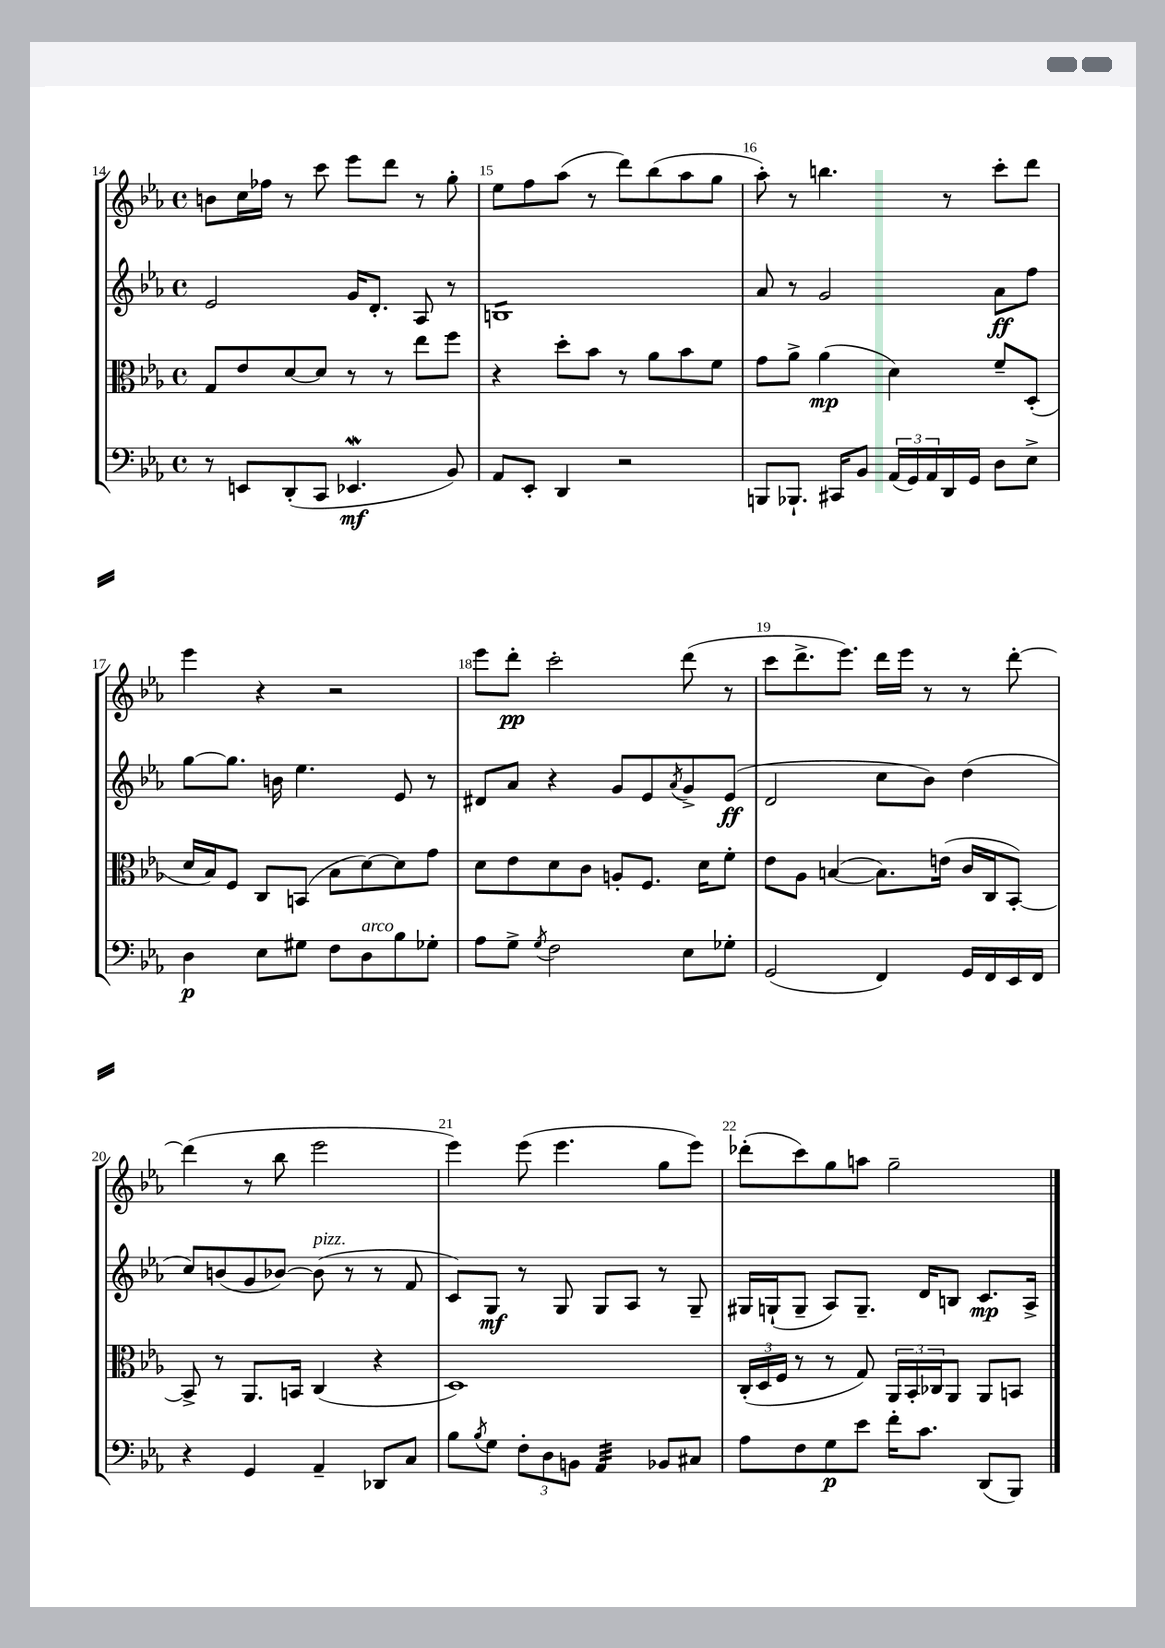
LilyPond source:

<<
\new StaffGroup <<
\new Staff = "s0" {
    \clef treble \key ees \major \defaultTimeSignature \time 4/4
    b'8 c''16 fes''16 r8 c'''8 ees'''8 d'''8 r8 g''8-. |
    ees''8 f''8 aes''8( r8 d'''8) bes''8( aes''8 g''8 |
    aes''8-.) r8 b''4. r8 c'''8-. d'''8 |
    ees'''4 r4 r2 |
    ees'''8 d'''8-.\pp c'''2-. d'''8( r8 |
    c'''8 d'''8.-> ees'''8.) d'''16 ees'''16 r8 r8 d'''8~-. |
    d'''4( r8 bes''8 ees'''2 |
    ees'''4) ees'''8( ees'''4. g''8 ees'''8) |
    des'''8-.( c'''8) g''8 a''8 g''2-- \bar "|." |
}
\new Staff = "s1" {
    \clef treble \key ees \major \defaultTimeSignature \time 4/4
    ees'2 g'16 d'8.-. aes8 r8 |
    b1:8 |
    aes'8 r8 g'2 aes'8\ff f''8 |
    g''8~ g''8. b'16 ees''4. ees'8 r8 |
    dis'8 aes'8 r4 g'8 ees'8 \acciaccatura { aes'8 } g'8-> ees'8\ff( |
    d'2 c''8 bes'8) d''4( |
    c''8) b'8( g'8 bes'8~) bes'8^\markup { \italic "pizz." }( r8 r8 f'8 |
    c'8) g8\mf r8 g8 g8 aes8 r8 g8-- |
    gis16 g16-!( g8-- aes8) g8.-- d'16 b8 c'8.\mp aes16-> \bar "|." |
}
\new Staff = "s2" {
    \clef alto \key ees \major \defaultTimeSignature \time 4/4
    g8 ees'8 d'8~ d'8 r8 r8 ees''8 f''8 |
    r4 d''8-. bes'8 r8 aes'8 bes'8 f'8 |
    g'8 aes'8-> aes'4\mp( d'4) f'8-- d8-.( |
    d'16 bes16) f8 c8 b,8( bes8 d'8~) d'8 g'8 |
    d'8 ees'8 d'8 c'8 a8-. f8. d'16 f'8-. |
    ees'8 aes8 b4~( b8.) e'16( c'16 c16 bes,8~-.) |
    bes,8-> r8 aes,8. b,16 c4( r4 |
    d1) |
    \tuplet 3/2 { c16-.( d16 f16 } r8 r8 g8) \tuplet 3/2 { aes,16 bes,16-. ces16 } aes,8 aes,8 b,8 \bar "|." |
}
\new Staff = "s3" {
    \clef bass \key ees \major \defaultTimeSignature \time 4/4
    r8 e,8 d,8-.( c,8 ees,4.\mordent\mf bes,8) |
    aes,8 ees,8-. d,4 r2 |
    b,,8 bes,,8.-! cis,16 bes,8 \tuplet 3/2 { aes,16( g,16) aes,16 } d,16 g,16 d8 ees8-> |
    d4\p ees8 gis8 f8 d8^\markup { \italic "arco" } bes8 ges8-. |
    aes8 g8-> \acciaccatura { g8 } f2 ees8 ges8-. |
    g,2( f,4) g,16 f,16 ees,16 f,16 |
    r4 g,4 aes,4-- des,8 c8 |
    bes8 \acciaccatura { bes8 } g8 \tuplet 3/2 { f8-. d8 b,8 } aes,4:32 bes,8 cis8 |
    aes8 f8 g8\p ees'8 f'16-. c'8. d,8( bes,,8) \bar "|." |
}
>>
>>
\layout { \context { \Score currentBarNumber = #14 \override BarNumber.break-visibility = ##(#f #t #t) barNumberVisibility = #all-bar-numbers-visible } }
